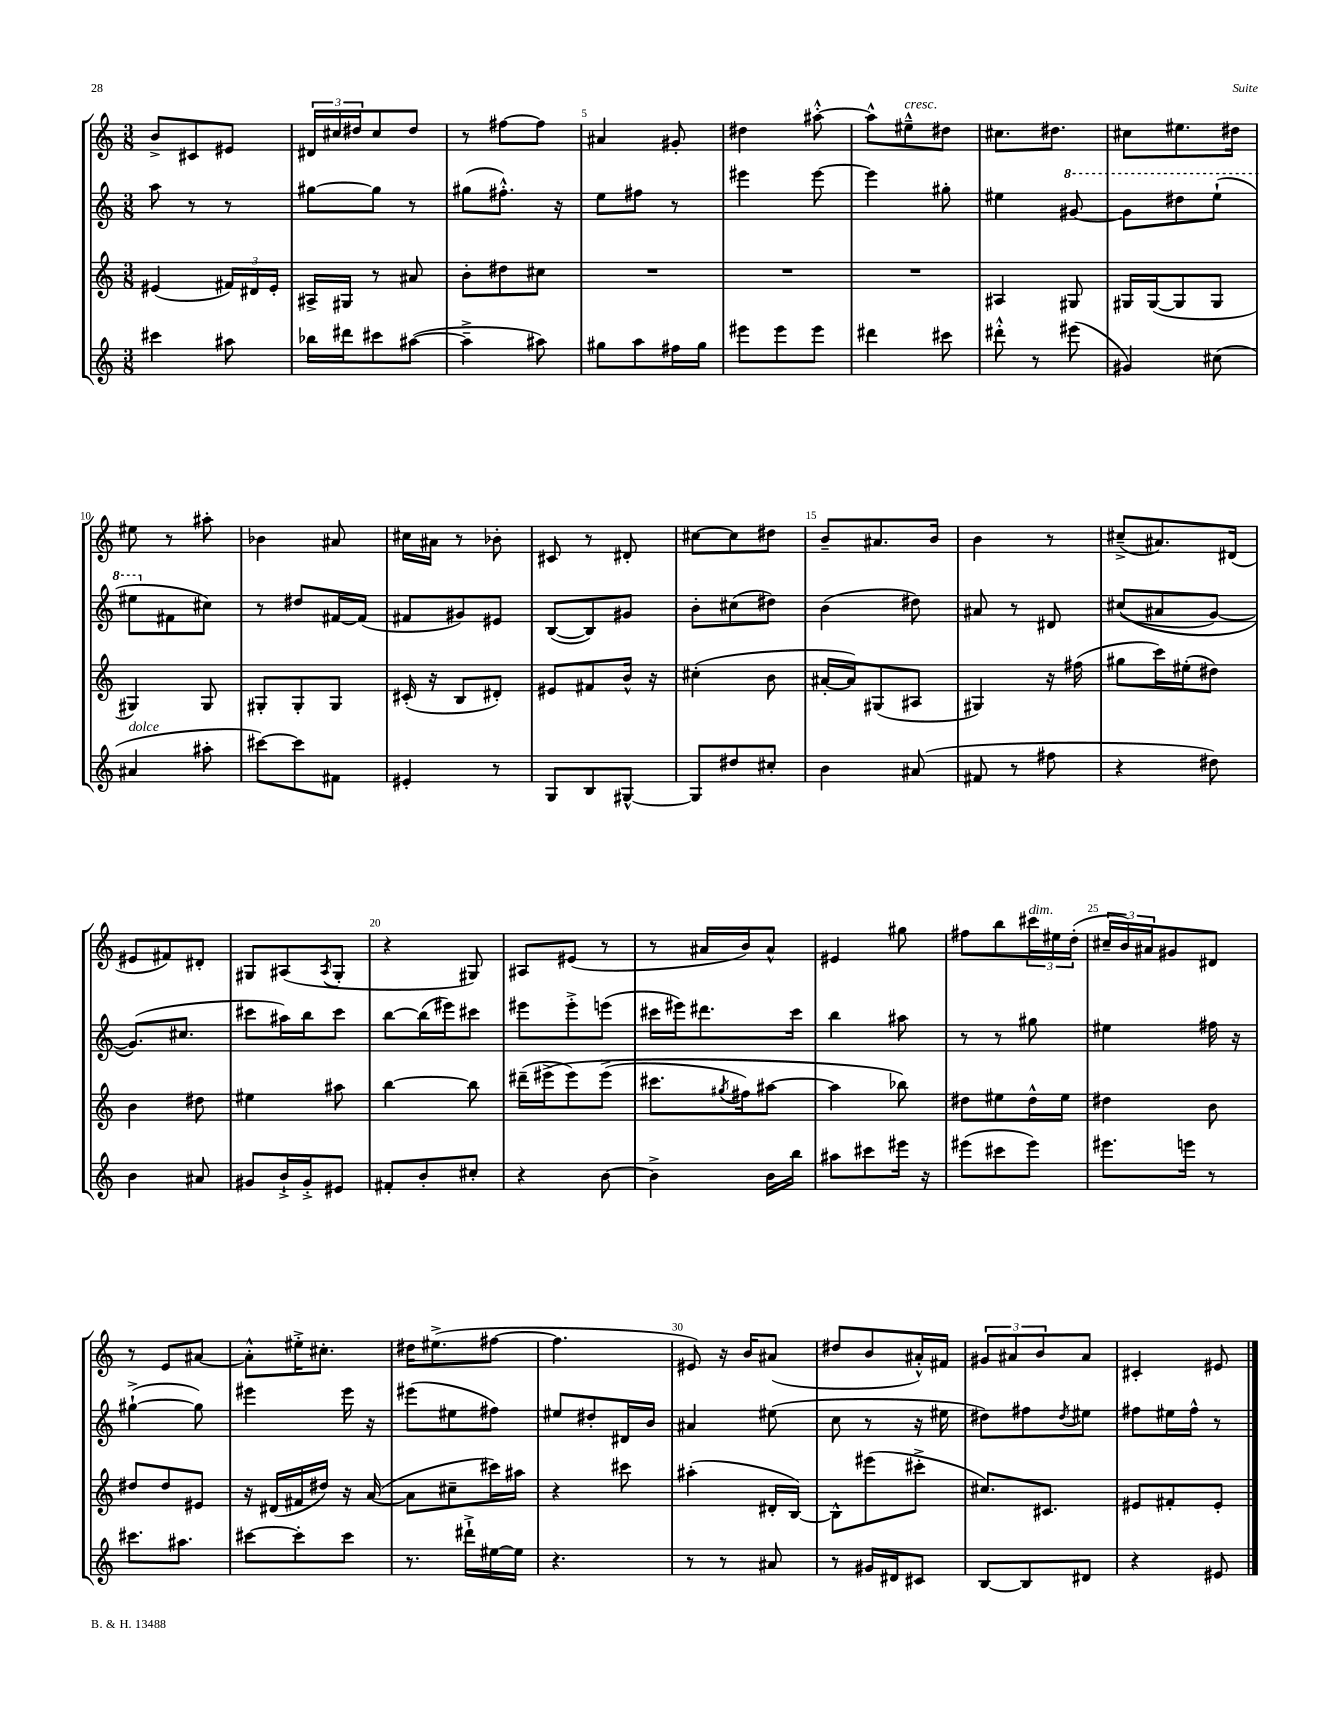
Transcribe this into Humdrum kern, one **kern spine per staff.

**kern	**kern	**kern	**kern
*part4	*part3	*part2	*part1
*staff4	*staff3	*staff2	*staff1
*clefG2	*clefG2	*clefG2	*clefG2
*k[]	*k[]	*k[]	*k[]
*M3/8	*M3/8	*M3/8	*M3/8
=2	=2	=2	=2
4ccc#X\	(4e#X/	8aa\	8b^/L
.	.	8r	8c#X/
8aa#X\	24f#X/LL)	8r	8e#X/J
.	24d#X/	.	.
.	24e#'/JJ	.	.
=3	=3	=3	=3
16bb-X\LL	16A#X^/LL	[8gg#X\L	24d#X/LL
.	.	.	24cc#X/
16ddd#X\J	16G#X/JJ	.	.
.	.	.	24dd#X/J
8ccc#X\	8r	8gg#\J]	8cc#/
([8aa#X\J	8a#X/	8r	8dd#/J
=4	=4	=4	=4
4aa#~^\]	8b'\L	(8gg#X\L	8r
.	8dd#X\	8.ff#X'^^\J)	[8ff#X\L
8aa#X\)	8cc#X\J	.	8ff#\J]
.	.	16r	.
=5	=5	=5	=5
8gg#X\L	4.r	8ee\L	4a#X/
8aa\	.	8ff#X\J	.
16ff#X\L	.	8r	8g#X'/
16gg#\JJ	.	.	.
=6	=6	=6	=6
8eee#X\L	4.r	4eee#X\	4dd#X\
8eee#\	.	.	.
8eee#\J	.	[8eee#\	[8aa#X'^^\
=7	=7	=7	=7
4ddd#X\	4.r	4eee#\]	8aa#^^\L]
!	!	!	!LO:TX:a:i:t=cresc.
.	.	.	8ee#X~^^\
8ccc#X\	.	8gg#X'\	8dd#X\J
=8	=8	=8	=8
8ddd#X'^^\	4A#X/	4ee#X\	8.cc#X\L
8r	.	.	.
.	.	.	8.dd#X\J
*	*	*8va	*
(8eee#X\	8G#X/	[8gg#X/	.
=9	=9	=9	=9
4g#X/)	16G#X/LL	8gg#\L]	8cc#X\L
.	([16G#/J	.	.
.	8G#/]	8ddd#X\	8.ee#X\
(8cc#X\	8G#/J	(8eee`\J	.
.	.	.	16dd#X\Jk
!!LO:LB:g=z
=10	=10	=10	=10
!LO:TX:a:i:t=dolce	!	!	!
4a#X/	4G#X/)	8eee#X\L	8ee#X\
*	*	*X8va	*
.	.	8f#X\	8r
8aa#X'\	8G#/	8cc#X\J)	8aa#X'\
=11	=11	=11	=11
[8ccc#X\L)	8G#X'/L	8r	4b-X\
8ccc#\]	8G#'/	8dd#X/L	.
8f#X\J	8G#/J	[16f#X/L	8a#X/
.	.	(16f#/JJ]	.
=12	=12	=12	=12
4e#X'/	(16c#X'/	8f#X/L	16cc#X\LL
.	16r	.	16a#X\JJ
.	8B/L	8g#X/)	8r
8r	8d#X'/J)	8e#X/J	8b-X'\
=13	=13	=13	=13
8G/L	8e#X/L	([8B/L	8c#X/
8B/	8f#X/	8B/])	8r
[8G#X^^/J	16b^^/Jk	8g#X/J	8d#X'/
.	16r	.	.
=14	=14	=14	=14
8G#/L]	(4cc#X'\	8b'\L	[8cc#X\L
8dd#X/	.	(8cc#X\	8cc#\]
8cc#X'/J	8b\	8dd#X\J)	8dd#X\J
=15	=15	=15	=15
4b\	[16a#X'/LL	(4b\	8b~/L
.	16a#/J])	.	.
.	(8G#X/	.	8.a#X/
(8a#X/	8A#X/J	8dd#X\)	.
.	.	.	16b/Jk
=16	=16	=16	=16
8f#X/	4G#X/)	8a#X/	4b\
8r	.	8r	.
8ff#X\	16r	8d#X/	8r
.	(16ff#X\	.	.
=17	=17	=17	=17
4r	8gg#X\L	((8cc#X/L	(8cc#X~^/L
.	16ccc\L)	8a#X/	8.a#X/)
.	(16ee#X'\J	.	.
8dd#X\)	8dd#X\J)	[8g/J)	.
.	.	.	(16d#X/Jk
!!LO:LB:g=z
=18	=18	=18	=18
4b\	4b\	(8.g/L])	8e#X/L
.	.	.	8f#X/)
.	.	8.cc#X/J	.
8a#X/	8dd#X\	.	8d#X'/J
=19	=19	=19	=19
8g#X/L	4ee#X\	8ccc#X\L	8G#X/L
16b`^/L	.	16aa#X\L)	(8A#X/
16g#'^/J	.	16bb\J	.
.	.	.	8qA#/
8e#X/J	8aa#X\	8ccc#\J	8G#'/J
=20	=20	=20	=20
8f#X'/L	[4bb\	[8bb\L	4r
8b'/	.	(16bb\L]	.
.	.	16eee#X\J)	.
8cc#X'/J	8bb\]	8ccc#X\J	8G#X/)
=21	=21	=21	=21
4r	(16ddd#X~\LL	8eee#X\L	8A#X/L
.	(16eee#X^\J	.	.
.	8eee#\)	8eee#'^\	(8e#X/J
[8b\	(8eee#^\J	(8eeen\J	8r
=22	=22	=22	=22
4b^\]	8.ccc#X\L	16ccc#X\LL	8r
.	.	16eee#X\J)	.
.	.	8.ddd#X\	16a#X/LL
.	8qgg#X/	.	.
.	16ff#X\k)	.	16b/J)
16b\LL	[8aa#X\J	.	8a#^^/J
16bb\JJ	.	16ccc#\Jk	.
=23	=23	=23	=23
8aa#X\L	4aa#\]	4bb\	4e#X/
8ccc#X\	.	.	.
16eee#X\Jk	8bb-X\)	8aa#X\	8gg#X\
16r	.	.	.
=24	=24	=24	=24
(8eee#X\L	8dd#X\L	8r	8ff#X\L
8ccc#X\	8ee#X\	8r	8bb\
!	!	!	!LO:TX:a:i:t=dim.
8eee#\J)	16dd#^^\L	8gg#X\	24ccc#X\L
.	.	.	24ee#X\
.	16ee#\JJ	.	.
.	.	.	(24dd'\JJ
=25	=25	=25	=25
8.eee#X\L	4dd#X\	4ee#X\	24cc#X~/LL
.	.	.	24b/)
.	.	.	24a#X/J
.	.	.	8g#X/
16eeen\Jk	.	.	.
8r	8b\	16ff#X\	8d#X/J
.	.	16r	.
!!LO:LB:g=z
=26	=26	=26	=26
8.ccc#X\L	8dd#X/L	([4gg#X`^\	8r
.	8dd#/	.	8e/L
8.aa#X\J	.	.	.
.	8e#X/J	8gg#\])	[8a#X/J
=27	=27	=27	=27
[8ccc#X\L	16r	4eee#X\	8a#'^^\L]
.	(16d#X/LL	.	.
8ccc#'\]	16f#X/	.	16ee#X'^\K
.	16dd#X/JJ)	.	8.cc#X'\J
8ccc#\J	16r	16eee#\	.
.	([16a/	16r	.
=28	=28	=28	=28
8.r	8a\L]	(8eee#X\L	16dd#X\KL
.	.	.	(8.ee#X^\
.	8cc#X~\	8ee#X\	.
16ddd#X`^\LL	.	.	.
[16ee#X\	16ccc#X\L)	8ff#X\J)	[8ff#X\J
16ee#\JJ]	16aa#X\JJ	.	.
=29	=29	=29	=29
4.r	4r	8ee#X/L	4.ff#\]
.	.	8dd#X'/	.
.	8ccc#X\	16d#X/L	.
.	.	16b/JJ	.
=30	=30	=30	=30
8r	(4aa#X'\	4a#X/	8e#X/)
8r	.	.	16r
.	.	.	16b/KL
8a#X/	16d#X'/LL	(8ee#X\	(8a#X/J
.	[16B/JJ)	.	.
=31	=31	=31	=31
8r	8B^^\L]	8cc\	8dd#X/L
16g#X/LL	(8eee#X\	8r	8b/
16d#X/J	.	.	.
8c#X/J	8ccc#X'^\J	16r	16a#X'^^/L)
.	.	16ee#X\	16f#X/JJ
=32	=32	=32	=32
[8B/L	8.cc#X/L)	8dd#X\L)	12g#X/L
.	.	.	12a#X/
8B/]	.	8ff#X\	.
.	.	.	12b/
.	8.c#X/J	.	.
.	.	8qdd#/	.
8d#X/J	.	8ee#X\J	8a#/J
=33	=33	=33	=33
4r	8e#X/L	8ff#X\L	4c#X'/
.	8f#X'/	16ee#X\L	.
.	.	16ff#^^\JJ	.
8e#X/	8e#'/J	8r	8e#X/
==	==	==	==
*-	*-	*-	*-
